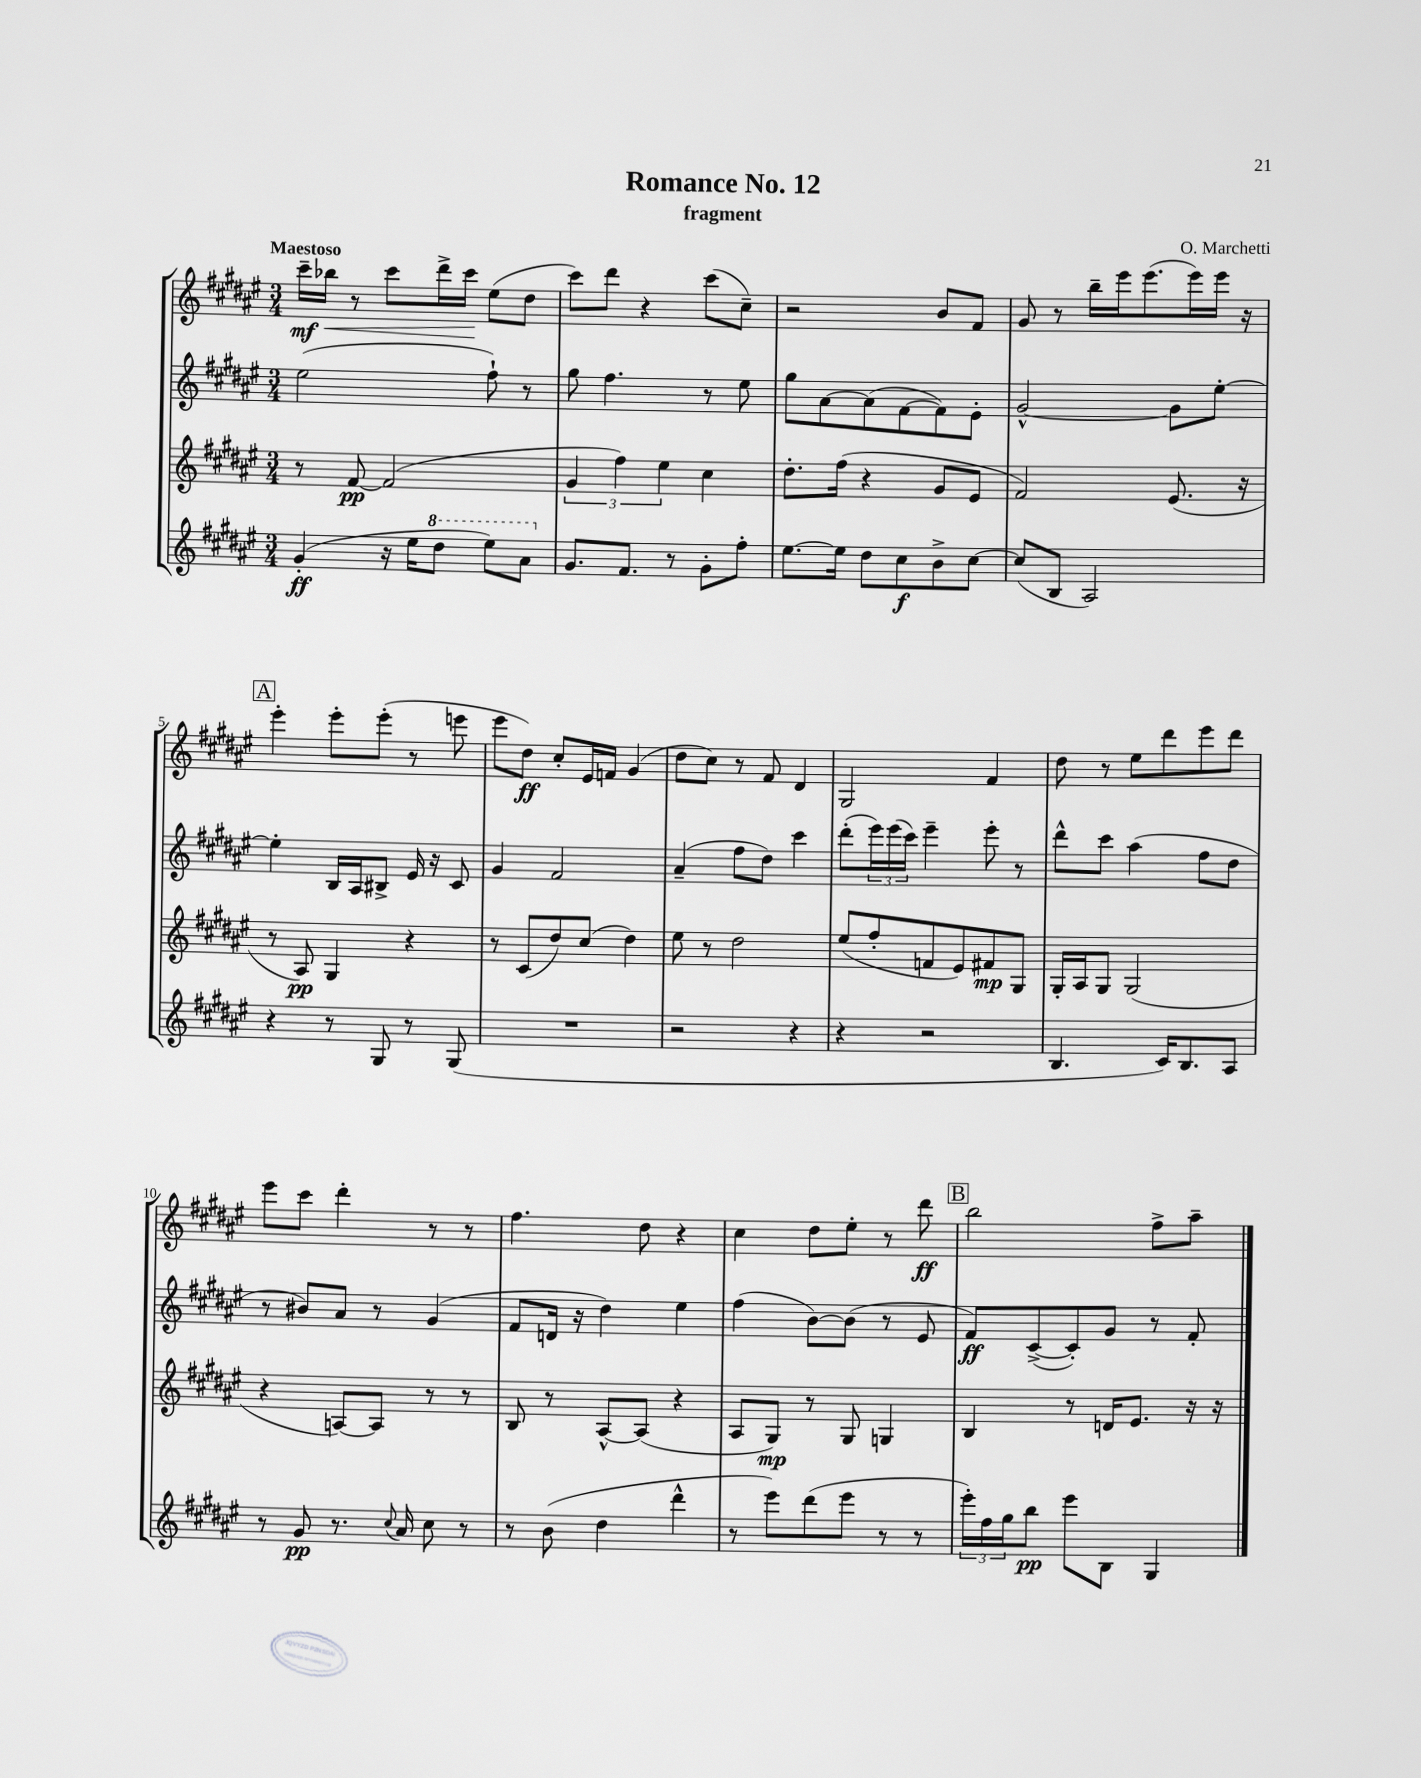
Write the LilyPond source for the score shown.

\header { title = "Romance No. 12" composer = "O. Marchetti" subtitle = "fragment" }
<<
\new StaffGroup <<
\new Staff = "s0" {
    \clef treble \key fis \major \numericTimeSignature \time 3/4 \tempo "Maestoso"
    cis'''16--\mf bes''16\< r8 cis'''8 dis'''16-> cis'''16\! eis''8( dis''8 |
    cis'''8) dis'''8 r4 cis'''8( cis''8--) |
    r2 b'8 fis'8 |
    gis'8 r8 b''16-- eis'''16 eis'''8.( eis'''16) eis'''16 r16 |
    \mark \markup { \box "A" } eis'''4-. eis'''8-. eis'''8-.( r8 e'''8 |
    eis'''8 dis''8\ff) cis''8-. eis'16 f'16 gis'4( |
    dis''8 cis''8) r8 fis'8 dis'4 |
    gis2 fis'4 |
    dis''8 r8 eis''8 dis'''8 eis'''8 dis'''8 |
    eis'''8 cis'''8 dis'''4-. r8 r8 |
    fis''4. dis''8 r4 |
    cis''4 dis''8 eis''8-. r8 dis'''8\ff |
    \mark \markup { \box "B" } b''2 fis''8-> ais''8-- \bar "|." |
}
\new Staff = "s1" {
    \clef treble \key fis \major \numericTimeSignature \time 3/4
    eis''2( fis''8-!) r8 |
    gis''8 fis''4. r8 eis''8 |
    gis''8 ais'8~ ais'8( fis'8~ fis'8) eis'8-. |
    gis'2~-^ gis'8 eis''8~-. |
    \mark \markup { \box "A" } eis''4-. b16 ais16 bis8-> eis'16 r16 cis'8 |
    gis'4 fis'2 |
    ais'4--( fis''8 dis''8) cis'''4 |
    dis'''8-.( \tuplet 3/2 { eis'''16) eis'''16( cis'''16) } eis'''4-- eis'''8-. r8 |
    dis'''8-^ cis'''8 ais''4( fis''8 dis''8 |
    r8 bis'8) ais'8 r8 gis'4( |
    fis'8 d'16 r16 dis''4) eis''4 |
    fis''4( b'8~) b'8( r8 eis'8 |
    \mark \markup { \box "B" } fis'8\ff) cis'8~->( cis'8-.) gis'8 r8 fis'8-. \bar "|." |
}
\new Staff = "s2" {
    \clef treble \key fis \major \numericTimeSignature \time 3/4
    r8 fis'8~\pp fis'2( |
    \tuplet 3/2 { gis'4 fis''4) eis''4 } cis''4 |
    dis''8.-. fis''16( r4 gis'8 eis'8 |
    fis'2) eis'8.( r16 |
    \mark \markup { \box "A" } r8 ais8\pp) gis4 r4 |
    r8 cis'8( dis''8) cis''8( dis''4) |
    eis''8 r8 dis''2 |
    eis''8( fis''8-. f'8 eis'8) fis'8\mp gis8 |
    gis16-. ais16 gis8 gis2( |
    r4 a8~) a8 r8 r8 |
    b8 r8 ais8~-^ ais8( r4 |
    ais8 gis8\mp) r8 gis8 g4 |
    \mark \markup { \box "B" } b4 r8 d'16 eis'8. r16 r16 \bar "|." |
}
\new Staff = "s3" {
    \clef treble \key fis \major \numericTimeSignature \time 3/4
    gis'4-.\ff( r16 eis''16 \ottava #1 dis'''8 eis'''8) ais''8 \ottava #0 |
    gis'8. fis'8. r8 gis'8-. fis''8-. |
    eis''8.~ eis''16 dis''8 cis''8\f b'8-> cis''8~ |
    cis''8( b8 ais2) |
    \mark \markup { \box "A" } r4 r8 gis8 r8 gis8( |
    R2. |
    r2 r4 |
    r4 r2 |
    b4. cis'16) b8. ais8 |
    r8 gis'8\pp r8. \appoggiatura { cis''8 } ais'16 cis''8 r8 |
    r8 b'8( dis''4 dis'''4-^ |
    r8 eis'''8) dis'''8( eis'''8 r8 r8 |
    \mark \markup { \box "B" } \tuplet 3/2 { eis'''16-.) fis''16 gis''16 } b''8\pp eis'''8 b8 gis4 \bar "|." |
}
>>
>>
